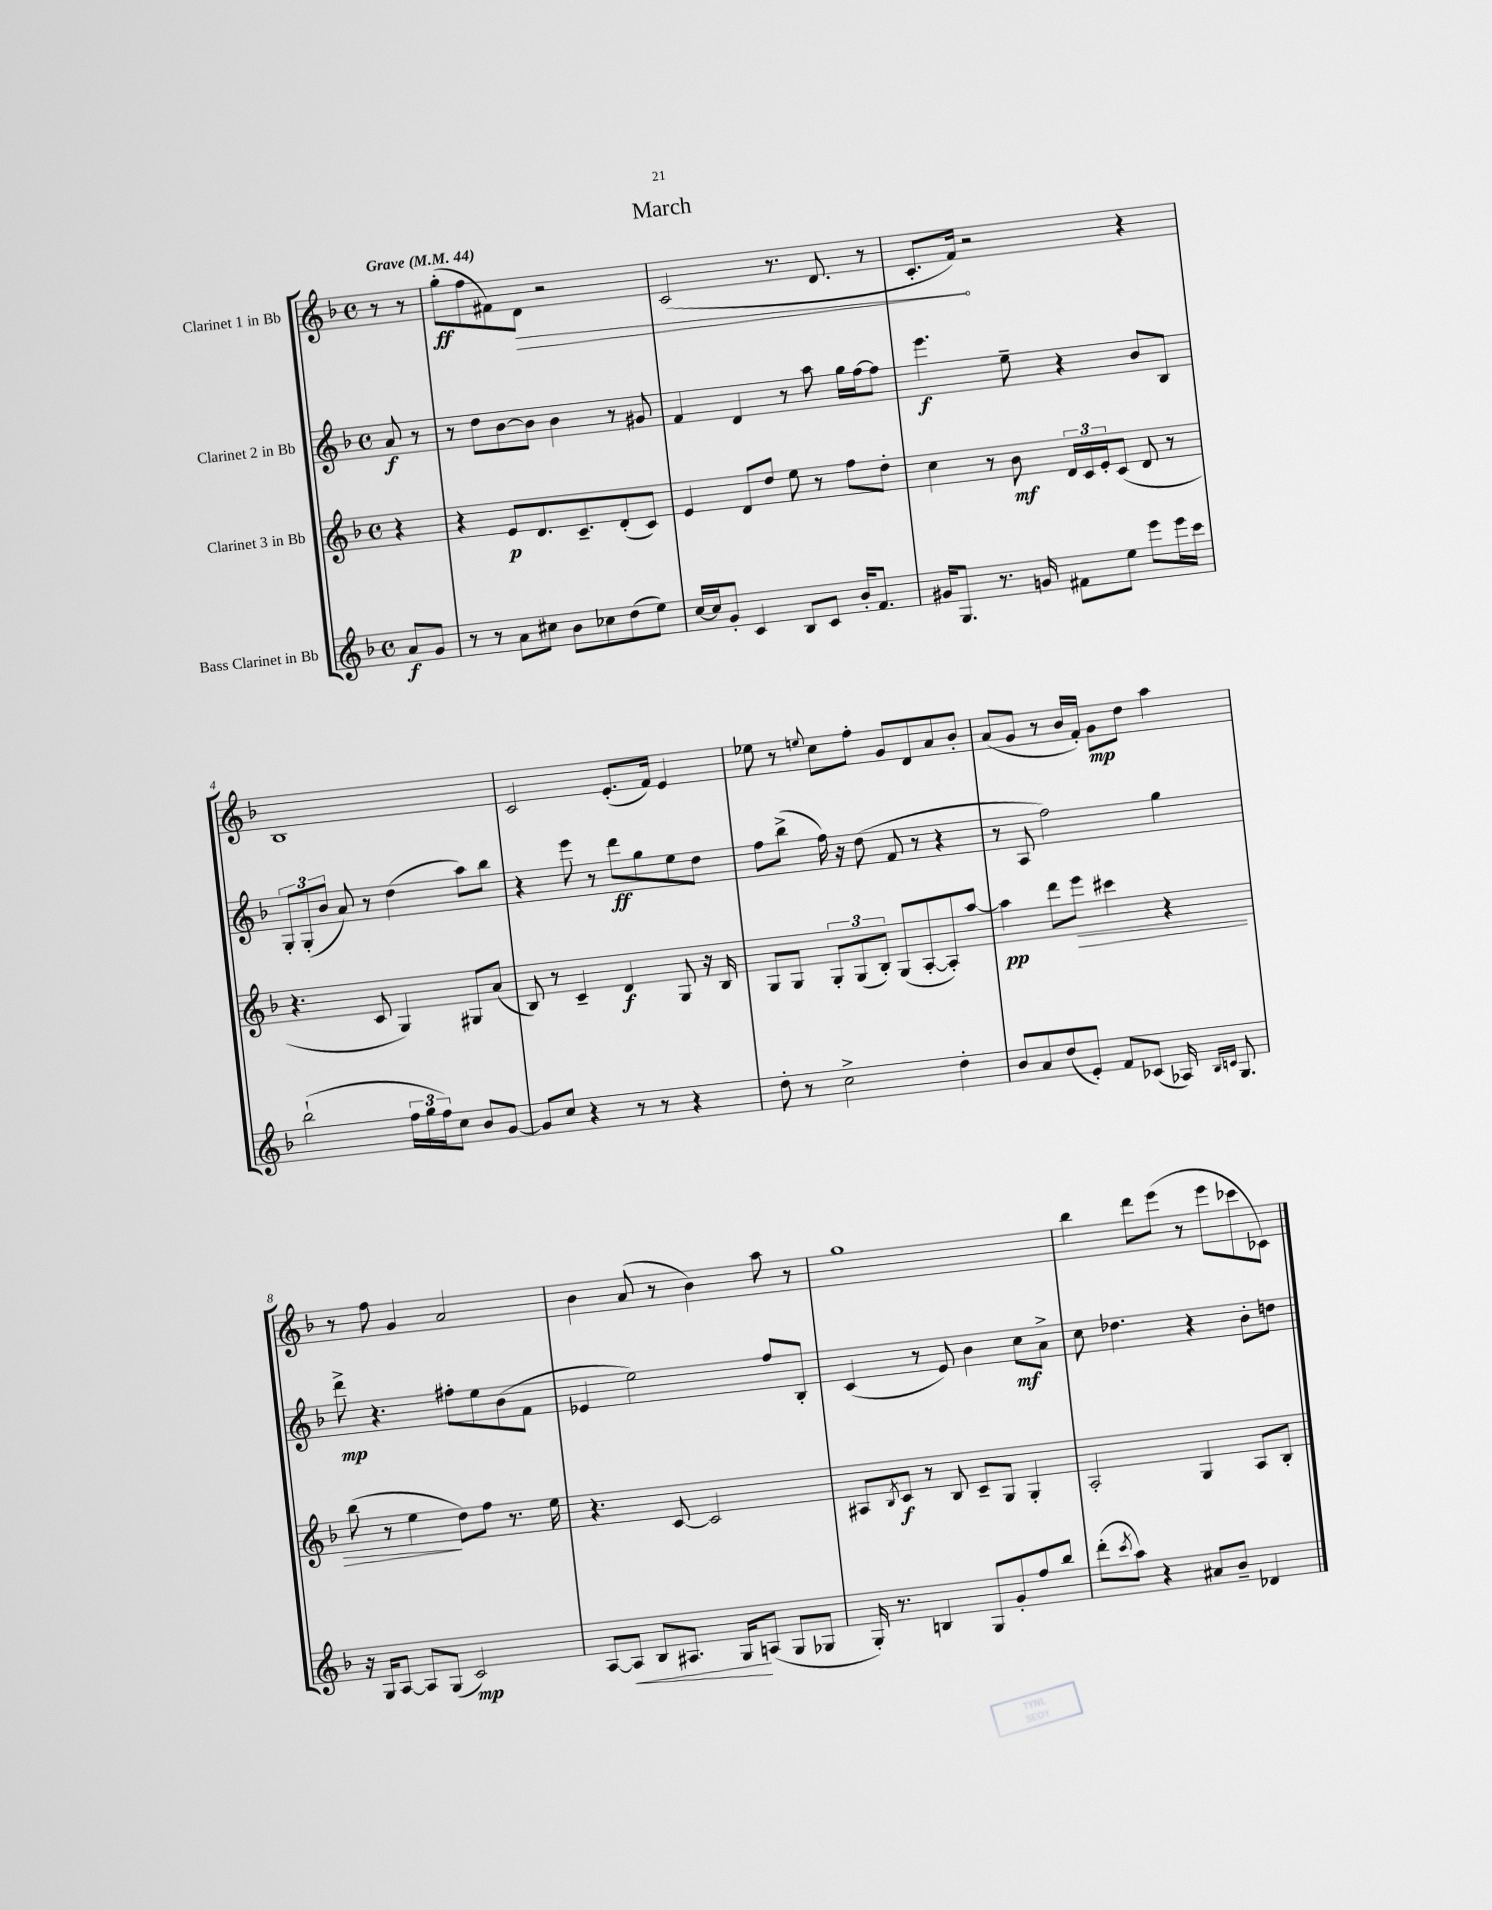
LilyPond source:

\header { title = "March" }
<<
\new StaffGroup <<
\new Staff = "s0" \with { instrumentName = "Clarinet 1 in Bb" } {
    \clef treble \key f \major \defaultTimeSignature \time 4/4 \partial 4 \tempo "Grave" 4 = 44
    r8 r8 |
    g''8-.\ff( f''8 fis'8) \once \override Hairpin.circled-tip = ##t d'8\> r2 |
    c'2( r8. d'8. r8 |
    c'8.-. f'16\!) r2 r4 |
    bes1 |
    c'2 e'8.-.( f'16) e'4 |
    ees''8 r8 \appoggiatura { e''8 } c''8 f''8-. g'8 d'8 a'8 bes'8-. |
    a'8( g'8 r8 bes'16 f'16-.) g'8\mp d''8 a''4 |
    r8 f''8 g'4 a'2 |
    bes'4 a'8( r8 bes'4) a''8 r8 |
    g''1 |
    bes''4 d'''8 e'''8( r8 e'''8 ces'''8 ces'8) \bar "|." |
}
\new Staff = "s1" \with { instrumentName = "Clarinet 2 in Bb" } {
    \clef treble \key f \major \defaultTimeSignature \time 4/4 \partial 4
    a'8\f r8 |
    r8 d''8 bes'8~ bes'8 bes'4 r8 gis'8 |
    f'4 d'4 r8 a''8 g''16 f''16~ f''8 |
    e'''4.\f e''8-- r4 bes'8 bes8 |
    \tuplet 3/2 { g8-. g8-.( bes'8 } a'8) r8 d''4( a''8) bes''8 |
    r4 e'''8 r8 d'''8\ff g''8 e''8 d''8 |
    f''8 bes''8->( f''16) r16 d''8( f'8 r8 r4 |
    r8 a8 f''2) g''4 |
    d'''8->\mp r4. fis''8-. e''8 bes'8( f'8 |
    ees'4 e''2) f''8 bes8-. |
    c'4( r8 e'8) bes'4 c''8\mf a'8-> |
    c''8 des''4. r4 bes'8-. d''8 \bar "|." |
}
\new Staff = "s2" \with { instrumentName = "Clarinet 3 in Bb" } {
    \clef treble \key f \major \defaultTimeSignature \time 4/4 \partial 4
    r4 |
    r4 e'8\p d'8. c'8.-- d'8-.( c'8) |
    e'4 d'8 d''8 e''8 r8 f''8 d''8-. |
    c''4 r8 bes'8\mf \tuplet 3/2 { d'16 c'16 e'16-. } c'8( d'8 r8 |
    r4. c'8 g4) gis8 a'8( |
    bes8) r8 c'4-- d'4\f g8 r16 bes16 |
    g8 g8 \tuplet 3/2 { g8-. g8( bes8-.) } g8( a8~-. a8-.) a''8~ |
    a''4\pp d'''8 e'''8\> cis'''4 r4 |
    bes''8( r8 e''4\! d''8) f''8 r8. e''16 |
    r4. c'8~ c'2 |
    ais8 \acciaccatura { bes8 } c'8\f r8 bes8 c'8-- g8 g4-. |
    a2-. g4 a8 bes8-. \bar "|." |
}
\new Staff = "s3" \with { instrumentName = "Bass Clarinet in Bb" } {
    \clef treble \key f \major \defaultTimeSignature \time 4/4 \partial 4
    a'8\f g'8 |
    r8 r8 a'8 cis''8 bes'8 ces''8 d''8( e''8) |
    c''16~ c''16 g'8-. c'4 bes8 c'8 bes'16-. f'8. |
    gis'16 g8. r8. g'16 fis'8 e''8 e'''8 e'''16 c'''16 |
    bes''2-!( \tuplet 3/2 { f''16 g''16 f''16) } c''8 bes'8 g'8~ |
    g'8 c''8 r4 r8 r8 r4 |
    d''8-. r8 c''2-> d''4-. |
    bes'8 a'8 d''8( e'8-.) f'8 ces'8( aes16) \grace { bes16 c'16 } g8. |
    r16 g16 a8~ a8 g8( c'2\mp) |
    a8~ a8\< bes8 ais8. g16\! a8( g8 ges8 |
    g16-.) r8. b4 g8 g'8-. f''8 bes''8 |
    d'''8-.( \acciaccatura { c'''8 } a''8) r4 ais'8 bes'8-- des'4 \bar "|." |
}
>>
>>
